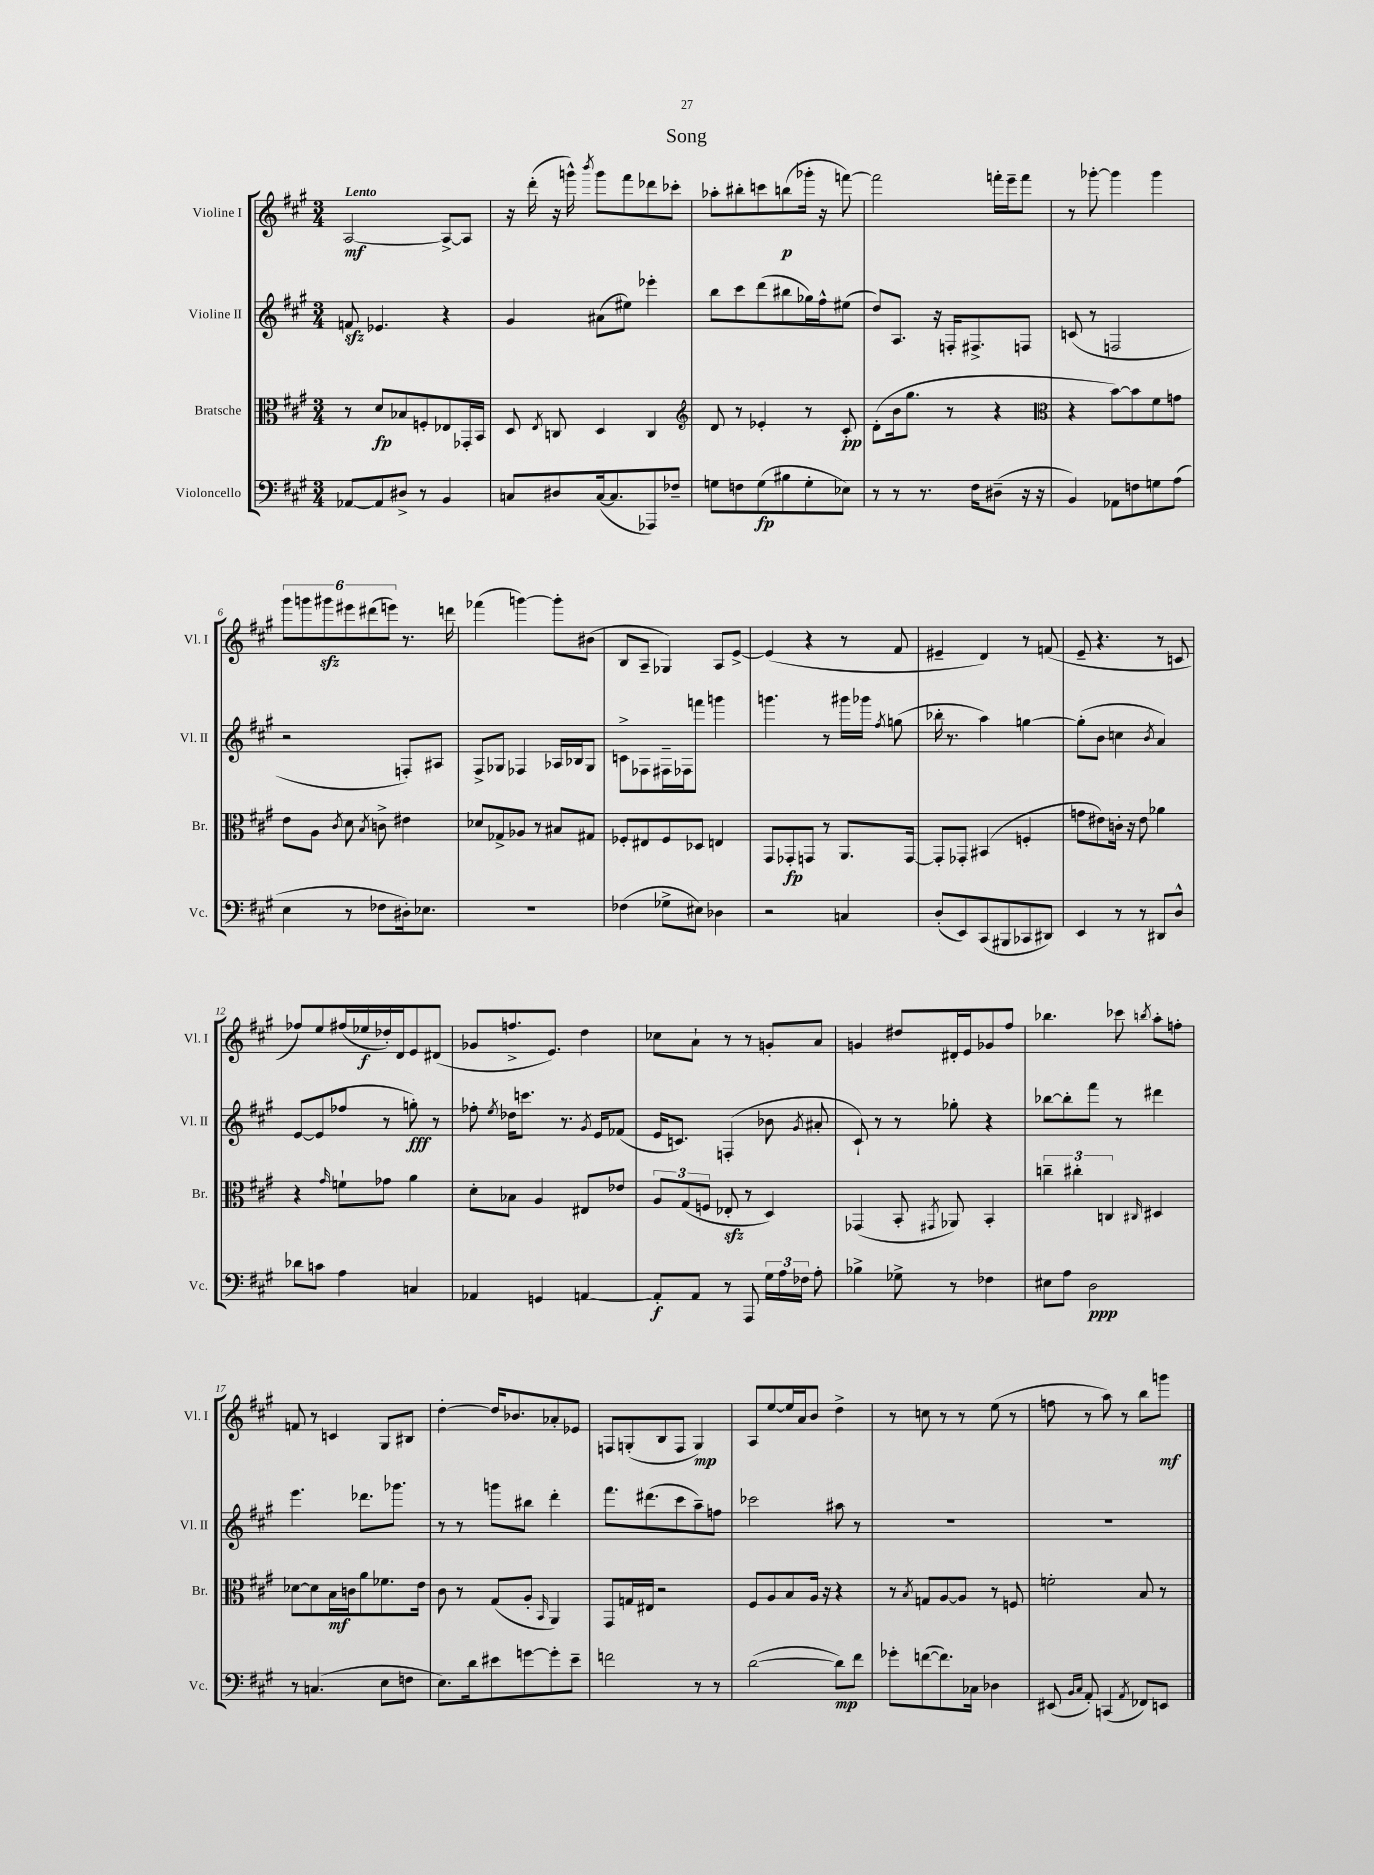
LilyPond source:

\header { title = "Song" }
<<
\new StaffGroup <<
\new Staff = "s0" \with { instrumentName = "Violine I" shortInstrumentName = "Vl. I" } {
    \clef treble \key a \major \numericTimeSignature \time 3/4 \tempo "Lento"
    \autoBeamOff a2~\mf a8[~-> a8] |
    r16 d'''16-.( r16 g'''16-^) \acciaccatura { b'''8 } g'''8[ fis'''8 des'''8 ces'''8]-. |
    aes''8[-. bis''8-. c'''8 b''8\p( ges'''16]-. r16 f'''8~) |
    f'''2 f'''16[-. e'''16-- f'''8] |
    r8 ges'''8~-. ges'''4 ges'''4 |
    \tuplet 6/4 { gis'''8[ g'''8 gis'''8\sfz eis'''8 dis'''8( e'''8]) } r8. d'''16 |
    fes'''4( g'''4~) g'''8[-. bis'8]( |
    b8[ a8]-- ges4) a8[ e'8]~-> |
    e'4( r4 r8 fis'8 |
    eis'4-- d'4) r8 f'8( |
    e'8-- r4. r8 c'8 |
    fes''8[) e''8 fis''16( ees''16\f des''16-.) d'16 e'8 dis'8]( |
    ges'8[ f''8.-> e'8.]) d''4 |
    ces''8[ a'8]-! r8 r8 g'8[-. a'8] |
    g'4 dis''8[ dis'16-. e'16 ges'8 fis''8] |
    bes''4. ces'''8 \acciaccatura { b''8 } a''8[-. f''8]-. |
    f'8 r8 c'4 gis8[ bis8] |
    d''4~-. d''16[ bes'8. aes'8-. ees'8] |
    f8[ g8-.( b8 f8] g4\mp) |
    a8[ e''8~ e''16 a'16 b'8] d''4-> |
    r8 c''8 r8 r8 e''8( r8 |
    f''8 r8 a''8) r8 b''8[ g'''8]\mf \bar "|." |
}
\new Staff = "s1" \with { instrumentName = "Violine II" shortInstrumentName = "Vl. II" } {
    \clef treble \key a \major \numericTimeSignature \time 3/4
    \autoBeamOff f'8\sfz ees'4. r4 |
    gis'4 ais'8[( eis''8]) ees'''4-. |
    b''8[ cis'''8 d'''8( bis''8 ges''16) fis''16-^ eis''8]( |
    d''8[) a8.] r16 f16[-. fis8.-> f8] |
    c'8( r8 f2 |
    r2 f8[-.) ais8] |
    fis8[-> ges8] fes4 aes16[ bes16 ges8] |
    c'8[-> fes8 fis16-- fes16 f'''8] g'''4 |
    g'''4. r8 gis'''16[ ges'''16] \acciaccatura { fis''8 } g''8( |
    bes''16-. r8. a''4) g''4~ |
    g''8[-.( b'8] c''4 \acciaccatura { b'8 } a'4) |
    e'8[~ e'8( fes''8] r8 g''8-.\fff) r8 |
    fes''8-. \acciaccatura { e''8 } des''16[ c'''8.] r8. \acciaccatura { gis'8 } e'16[ fes'8]( |
    e'16[ c'8.]) f4-.( bes'8 \acciaccatura { gis'8 } ais'8-. |
    cis'8-!) r8 r8 ges''8-. r4 |
    bes''8[~ bes''8-. fis'''8] r8 dis'''4 |
    e'''4. des'''8.[ ges'''8.] |
    r8 r8 g'''8[ bis''8] d'''4-. |
    fis'''8.[ dis'''8.( cis'''8 a''8--) f''8] |
    ces'''2 ais''8 r8 |
    R2. |
    R2. \bar "|." |
}
\new Staff = "s2" \with { instrumentName = "Bratsche" shortInstrumentName = "Br." } {
    \clef alto \key a \major \numericTimeSignature \time 3/4
    \autoBeamOff r8 d'8[\fp bes8 f8-. ees8 ges,16-. b,16] |
    d8 \acciaccatura { e8 } c8 d4 c4 |
    \clef treble d'8 r8 ees'4-. r8 cis'8-.\pp |
    d'8[-.( b'16 gis''8.] r8 r4 |
    \clef alto r4 b'8[~) b'8 fis'8 g'8] |
    e'8[ a8] \acciaccatura { cis'8 } d'8 \acciaccatura { b8 } c'8-> eis'4 |
    des'8[ ges8-> aes8] r8 bis8[ gis8] |
    fes8[-. eis8 fes8 des8] e4 |
    gis,8[ ges,8-.\fp g,8] r8 a,8.[ g,16]~ |
    g,8[-. ges,8]-. bis,4( f4-. |
    g'8[ eis'8) c'16]-. r16 eis'8 aes'4 |
    r4 \grace { gis'16 } f'8[-! ges'8] a'4 |
    d'8[-. bes8] a4 eis8[ ees'8] |
    \tuplet 3/2 { a8[ gis8( f8] } ees8-.\sfz r8 d4) |
    ges,4( b,8-. \acciaccatura { gis,8 } aes,8) b,4-. |
    \tuplet 3/2 { c''4-- cis''4-. c4 } \grace { cis16 } dis4 |
    des'8[~ des'8 b16\mf c'16 a'8 fes'8. e'16] |
    cis'8 r8 gis8[( a8]-. \grace { b,16 } a,4) |
    gis,8[ g16 eis16] r2 |
    fis8[ a8 b8 a16] r16 r4 |
    r8 \acciaccatura { b8 } g8[ a8~ a8] r8 f8 |
    f'2-. b8 r8 \bar "|." |
}
\new Staff = "s3" \with { instrumentName = "Violoncello" shortInstrumentName = "Vc." } {
    \clef bass \key a \major \numericTimeSignature \time 3/4
    \autoBeamOff aes,8[~ aes,8 dis8]-> r8 b,4 |
    c8[ dis8 c16~( c8. aes,,8) fes8]-- |
    g8[ f8 g8\fp( bis8 g8-. ees8]) |
    r8 r8 r8. fis16[ dis8]--( r16 r16 |
    b,4) aes,8[ f8 g8 a8]( |
    e4 r8 fes8[ dis16-.) ees8.] |
    R2. |
    fes4( ges8[-> eis8]) des4 |
    r2 c4 |
    d8[-.( e,8) cis,8( bis,,8 ces,8 dis,8]) |
    e,4 r8 r8 dis,8[ d8]-^ |
    des'8[ c'8] a4 c4 |
    aes,4 g,4 a,4~ |
    a,8[-.\f a,8] r8 a,,8 \tuplet 3/2 { gis16[ a16 fes16] } a8-. |
    bes4-> ges8-> r8 fes4 |
    eis8[ a8] d2\ppp |
    r8 c4.( e8[ f8] |
    e8.[) d'16 eis'8 g'8~ g'8-. eis'8]-- |
    f'2 r8 r8 |
    d'2~( d'8[\mp) fis'8] |
    ges'8[-. f'8~( f'8.) ces16] des4 |
    eis,8( \grace { b,16[ cis16] } a,8-.) c,4( \acciaccatura { a,8 } fes,8[) e,8] \bar "|." |
}
>>
>>
